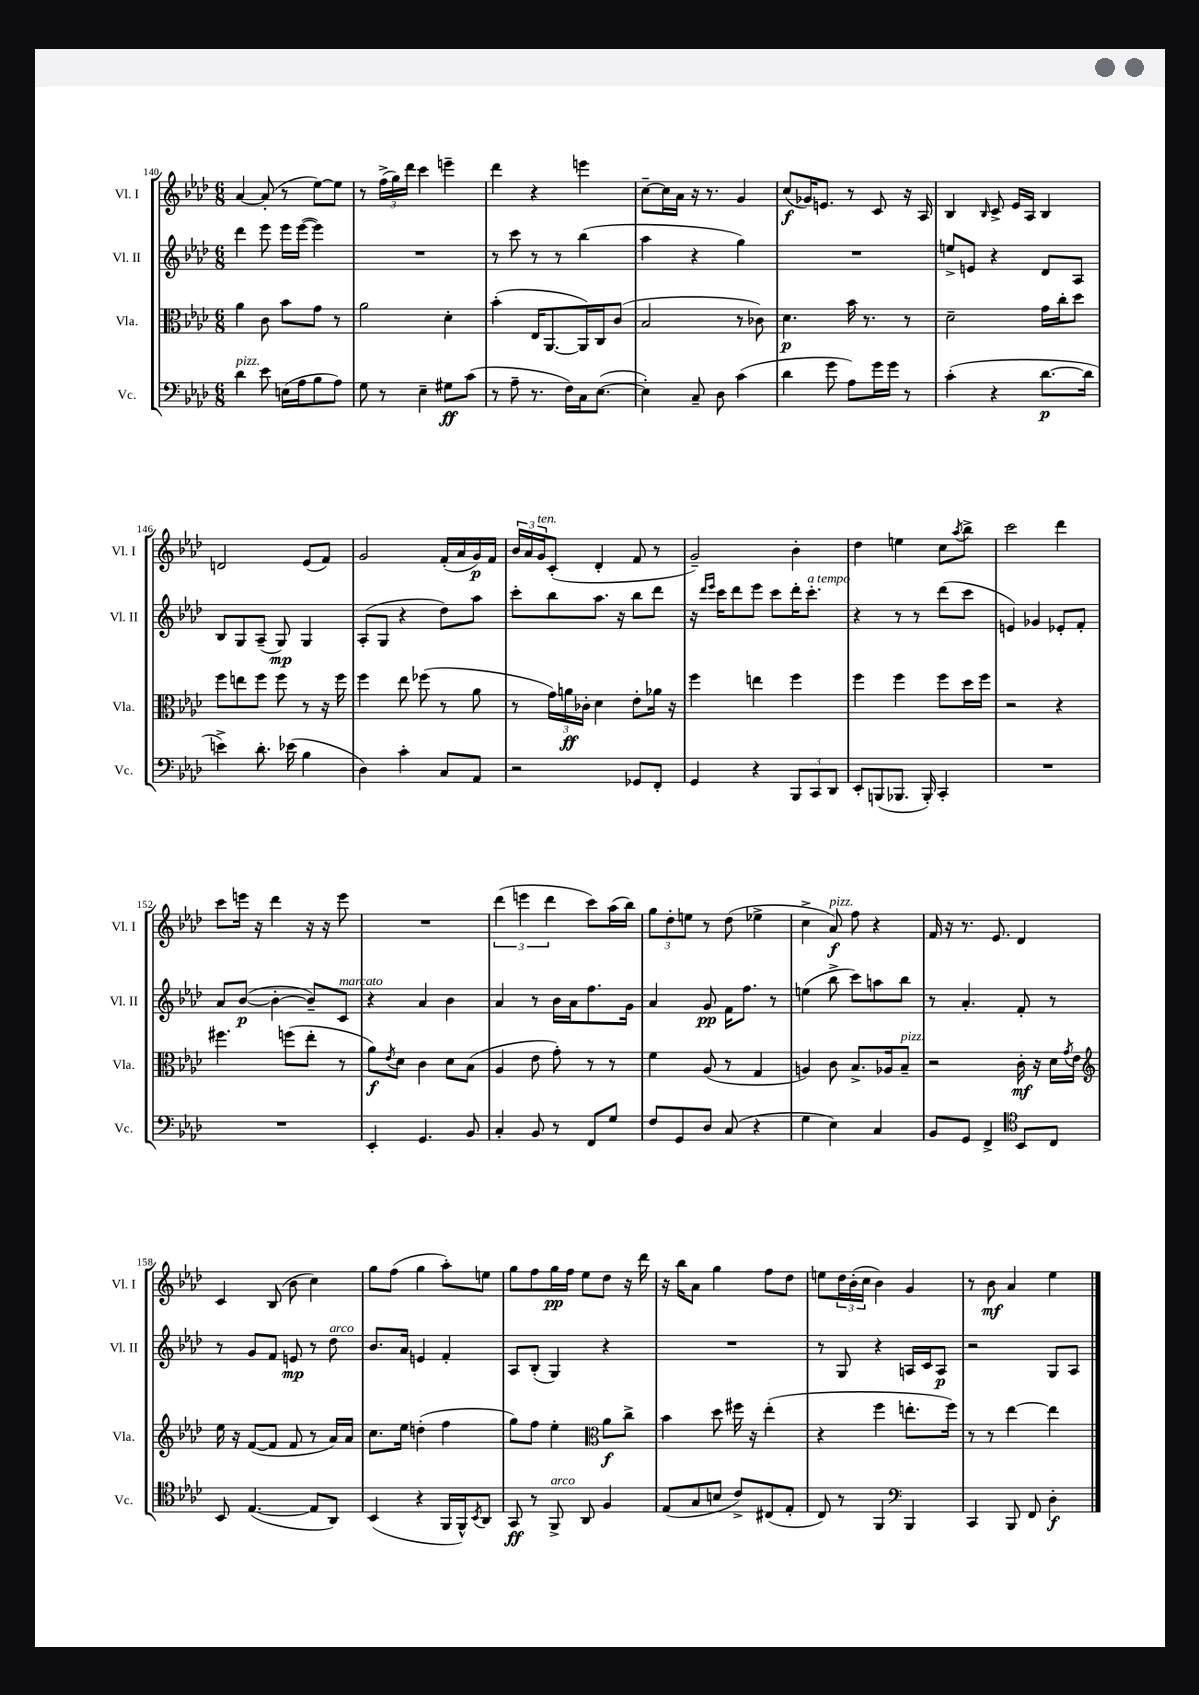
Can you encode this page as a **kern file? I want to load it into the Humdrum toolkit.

**kern	**kern	**kern	**kern
*staff4	*staff3	*staff2	*staff1
*clefF4	*clefC3	*clefG2	*clefG2
*k[b-e-a-d-]	*k[b-e-a-d-]	*k[b-e-a-d-]	*k[b-e-a-d-]
*M6/8	*M6/8	*M6/8	*M6/8
4d-\	4a-\	4ddd-\	[4a-/
8e-\	8c\	8eee-\	(8a-'/]
(16E\LL	8b-\L	16eee-\LL	8r
16A-\J	.	([16eee-\JJ	.
8B-\	8g\J	4eee-\])	[8ee-\L)
8A-\J)	8r	.	8ee-\]J
=	=	=	=
8G\	2a-\	2.r	8r
8r	.	.	(24ff^\LL
.	.	.	24gg\)
.	.	.	24ddd-\JJ
4E-~\	.	.	4ccc\
8G#\L	4d-'\	.	4eee~\
(8c\J	.	.	.
=	=	=	=
8r	(4b-'\	8r	4ddd-\
8A-~\	.	8ccc\	.
8.r	16E-/LK	8r	4r
.	[8.AA-/	.	.
.	.	8r	.
16F\LL)	.	.	.
16C\J	16AA-/]L)	(4bb-\	4eee\
([8.E-\J	16C/J	.	.
.	(8c/J	.	.
=	=	=	=
4E-'\])	2B-/	4aa-\	[8cc~\L
.	.	.	16cc\]L
.	.	.	16a-\JJ
8C~/	.	4r	16r
.	.	.	8.r
8D-\	.	.	.
(4c\	8r	4gg\)	4g/
.	8c-\)	.	.
=	=	=	=
4d-\	4.d-\	2.r	(8cc/L
.	.	.	16g-/K)
.	.	.	8.e/J
8g\	.	.	.
8A-\L)	16b-\	.	8r
.	8.r	.	.
16g\L	.	.	8c/
16g\JJ	.	.	.
8r	8r	.	16r
.	.	.	16A-/
=	=	=	=
(4c'\	2d-~\	8ee^/L	4B-/
.	.	8e/J	.
.	.	.	16qqB-/
4r	.	4r	8c^/
.	.	.	16e-/LL
.	.	.	16A-/JJ
[8.d-\L	16g\LL	8d-/L	4B-/
.	16cc'\J	.	.
.	8dd-\J	8A-/J	.
16d-\]Jk	.	.	.
=	=	=	=
4e^\)	8ff\L	8B-/L	2d/
.	8ee\	8G/	.
8.d-'\	8ff\J	(8A-~/J	.
.	8ff\	8G/)	.
(16e-\	.	.	.
4B-\	8r	4G/	(8e-/L
.	16r	.	8f/J)
.	16ff\	.	.
=	=	=	=
4D-\)	4ff\	(8A-'/L	2g/
.	.	8G/J	.
4c'\	8ee-\	4r	.
.	(8ff-\	.	.
8C/L	8r	8dd-\L)	(16f'/LL
.	.	.	16a-/
8AA-/J	8a-\	8aa-\J	16g/)
.	.	.	16f/JJ
=	=	=	=
2r	8r	8ccc'\L	24b-/LL
.	.	.	24a-/
.	.	.	24g/J
.	24g\LL)	8bb-\	(8c'/J
.	24a\	.	.
.	24c-'\JJ	.	.
.	4d-\	8.aa-\J	4d-'/
.	.	16r	.
8GG-/L	8e-'\L	8bb-\L	8f/
8FF'/J	16a-\Jk	8ddd-\J	8r
.	16r	.	.
=	=	=	=
4GG/	4ff\	16r	2g~/)
.	.	16qqddd-/LL	.
.	.	16qqeee-/JJ	.
.	.	16ccc\LK	.
.	.	8ddd-\	.
4r	4ee\	8eee-\J	.
.	.	8ccc\L	.
12BBB-/L	4ff\	16ddd-'\K	4b-'\
.	.	8.ccc'\J	.
12CC/	.	.	.
12DD-/J	.	.	.
=	=	=	=
8EE-'/L	4ff\	4r	4dd-\
(8BBB/	.	.	.
8.BBB-/J	4ff\	8r	4ee\
.	.	8r	.
16BBB-'/)	.	.	.
4CC'/	8ff\L	(8ddd-\L	8cc\L
.	.	.	8qaa-/
.	16dd-\L	8ccc\J	8bb-^\J
.	16ff\JJ	.	.
=	=	=	=
2.r	2r	4e/)	2ccc\
.	.	4g-/	.
.	4r	8e-'/L	4ddd-\
.	.	8f'/J	.
=	=	=	=
2.r	4.ff#\	8a-/L	8ccc\L
.	.	([8b-/J	16eee\Jk
.	.	.	16r
.	.	4b-'\_	4ddd-\
.	(8ff\L	.	.
.	8ee-'\J	8b-~/]L)	16r
.	.	.	16r
.	8r	8c/J	8eee\
=	=	=	=
4EE-'/	8a-\L)	4r	2.r
.	8qe-/	.	.
.	8d-\J	.	.
4.GG/	4c\	4a-/	.
.	8d-\L	4b-\	.
8BB-/	(8B-\J	.	.
=	=	=	=
4C'/	4A-/	4a-/	(6ddd-\
.	.	.	6eee\
8BB-/	8e-\	8r	.
.	.	.	6ddd-\
8r	8g'\)	16b-\LL	.
.	.	16a-\J	.
8FF/L	8r	8.ff\	8ccc\L)
8G/J	8r	.	(16aa-\L
.	.	16g\Jk	16bb-\JJ)
=	=	=	=
8F/L	4f\	4a-/	12gg\L
.	.	.	12dd-'\
8GG/	.	.	.
.	.	.	12ee\J
8D-/J	(8A-/	8g/	8r
(8C/	8r	16f\LK	(8dd-\
.	.	8.ff\J	.
4r	4G/	.	4ee-^\
.	.	8r	.
=	=	=	=
4G\	4A/)	(4ee\	4cc^\
4E-\)	8c\	8bb-^\	8a-/)
.	8.B-^/L	8ccc\L)	8ff\
4C/	.	8aa\	4r
.	16A-/k	.	.
.	8B-~/J	8bb-\J	.
=	=	=	=
8BB-/L	2r	8r	16f/
.	.	.	16r
8GG/J	.	4.a-'/	8.r
4FF^/	.	.	.
.	.	.	8.e-/
*clefC4	*	*	*
8BB-/L	16c'\	8f'/	4d-/
.	16r	.	.
8C/J	16d-\LL	8r	.
.	8qg/	.	.
.	16e-\JJ	.	.
=	=	=	=
*	*clefG2	*	*
8BB-/	16ee-\	8r	4c/
.	16r	.	.
([4.E-/	([8f/L	8g/L	.
.	8f/]J	8f/J	(8B-/
.	8f/	8e/	8b-\
8E-/]L	8r	8r	4cc\)
8AA-/J)	16a-/LL)	8dd-\	.
.	16a-/JJ	.	.
=	=	=	=
(4BB-/	8.cc\L	8.b-/L	8gg\L
.	.	.	(8ff\J
.	16ee-\Jk	16a-/Jk	.
4r	(4dd'\	4e/	4gg\
16FF/LL	4ff\	4f'/	8aa-'\L)
16FF^^/J)	.	.	.
8qBB-/	.	.	.
8AA-/J	.	.	8ee\J
=	=	=	=
8GG/	8gg\L)	8A-/L	8gg\L
8r	8ff\J	(8B-'/J	8ff\
8FF^/	4ee-'\	4G/)	16gg\L
.	.	.	16ff\JJ
8AA-/	.	.	8ee-\L
*	*clefC3	*	*
4F/	8a-\L	4r	8dd-\J
.	8cc^\J	.	16r
.	.	.	16ddd-\
=	=	=	=
(8E-/L	4b-\	2.r	16r
.	.	.	16bb-\LK
8G/	.	.	8a-\J
8B/J	8dd-\	.	4gg\
8c^/L)	16ff#\	.	.
.	16r	.	.
(8C#/	(4ee-'\	.	8ff\L
8E-'/J	.	.	8dd-\J
=	=	=	=
8C/)	4r	8r	8ee\L
8r	.	8G/	24dd-\L
.	.	.	(24b-'\
.	.	.	24cc\JJ
4FF/	4ff\	4r	4b-\)
*clefF4	*	*	*
4BBB-/	8.ee'\L	16A/LL	4g/
.	.	16c/J	.
.	.	8A/J	.
.	16ff\Jk)	.	.
=	=	=	=
4CC/	8r	2r	8r
.	8r	.	8b-\
8BBB-/	[4ee-\	.	4a-/
8FF/	.	.	.
4D-'\	4ee-\]	8G/L	4ee-\
.	.	8A-/J	.
==	==	==	==
*-	*-	*-	*-
